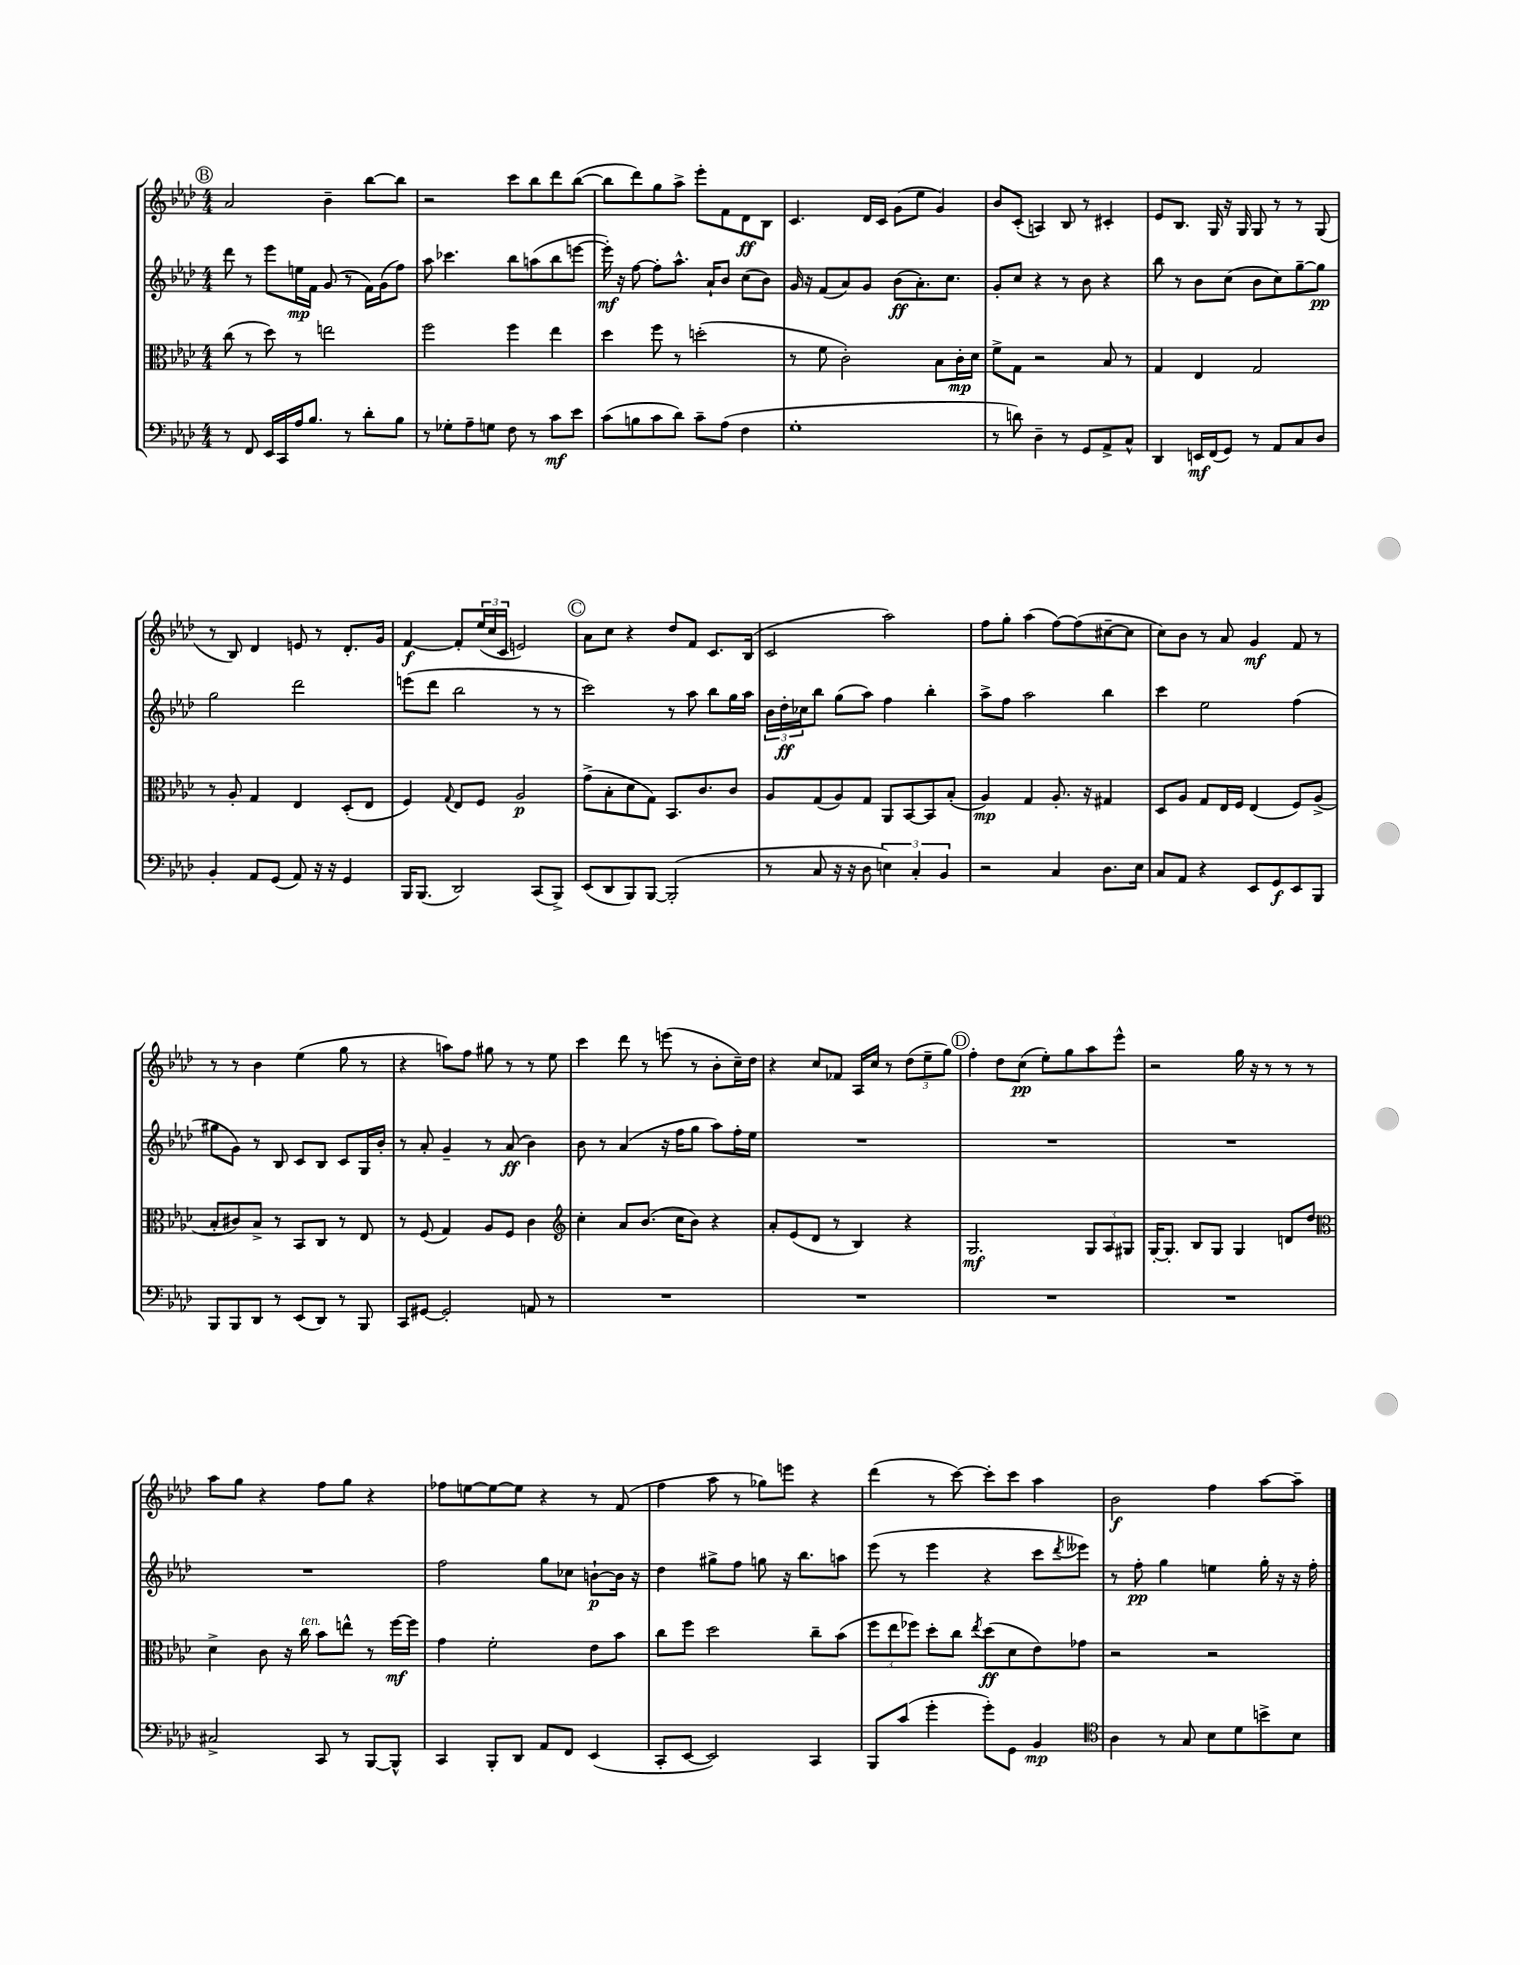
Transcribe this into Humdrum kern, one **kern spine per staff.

**kern	**kern	**kern	**kern
*staff4	*staff3	*staff2	*staff1
*clefF4	*clefC3	*clefG2	*clefG2
*k[b-e-a-d-]	*k[b-e-a-d-]	*k[b-e-a-d-]	*k[b-e-a-d-]
*M4/4	*M4/4	*M4/4	*M4/4
8r	(8cc	8ddd-	2a-
8FF	8r	8r	.
16EE-	8dd-)	8eee-	.
16CC	.	.	.
16A-	8r	16ee	.
8.B-	.	16f	.
.	2ee	(8g	4b-~
8r	.	8r	.
8d-'	.	16f)	[8bb-
.	.	(16g	.
8B-	.	8ff)	8bb-]
=	=	=	=
8r	2ff	8aa-	2r
8G-'	.	4.ccc-	.
8A-~	.	.	.
8G	.	.	.
8F	4ff	8bb-	8ccc
8r	.	(8aa	8bb-
8c	4ee-	8bb-	8ddd-
8e-	.	[8eee	([8bb-
=	=	=	=
(8c	4dd-	16eee'])	8bb-]
.	.	16r	.
8B	.	[8ff	8ddd-)
8c	8ff	8ff']	8gg
8d-)	8r	8.aa-^^	8aa-^
8c~	(2dd'	.	8eee-'
.	.	16a-`	.
(8A-	.	8b-	8f
4F	.	(8cc	8d-
.	.	8b-)	8B-
=	=	=	=
1G'	8r	16g	4.c
.	.	16r	.
.	8f	(8f	.
.	2c')	8a-)	.
.	.	8g	16d-
.	.	.	16c
.	.	(8b-	(8g
.	.	8.a-')	8ee-
.	8B-	.	4g)
.	.	8.cc	.
.	16c'	.	.
.	16d-	.	.
=	=	=	=
8r	8f^	8g'	8b-
8d)	8G	8cc	(8c'
4D-~	2r	4r	4A)
8r	.	8r	8B-
8GG	.	8b-	8r
8AA-^	8B-	4r	4c#'
8C^^	8r	.	.
=	=	=	=
4DD-	4G	8bb-	8e-
.	.	8r	8.B-
16EE	4E-	8b-	.
(16FF	.	.	16G
8GG)	.	(8cc	16r
.	.	.	16G
8r	2G	8b-	8G
8AA-	.	8cc)	8r
8C	.	[8gg~	8r
8D-	.	8gg]	(8G
=	=	=	=
4BB-'	8r	2gg	8r
.	8A-'	.	8B-)
8AA-	4G	.	4d-
(8GG	.	.	.
8AA-)	4E-	2ddd-	8e
16r	.	.	8r
16r	.	.	.
4GG	(8D-'	.	8.d-'
.	8E-	.	.
.	.	.	16g
=	=	=	=
16BBB-	4F)	(8eee	[4f
(8.BBB-	.	.	.
.	.	8ddd-	.
.	8qqG	.	.
2DD-)	8E-	2bb-	8f']
.	8F	.	(24ee-
.	.	.	24cc
.	.	.	24c
.	2A-	.	2e)
(8CC	.	8r	.
8BBB-^)	.	8r	.
=	=	=	=
(8EE-	(8g^	2ccc)	8a-
8DD-	8B-'	.	8cc
8BBB-)	8d-	.	4r
[8BBB-	8G)	.	.
(2BBB-']	8.BB-	8r	8dd-
.	.	8aa-	8f
.	8.c	.	.
.	.	8bb-	8.c
.	8c	16gg	.
.	.	16aa-	(16B-
=	=	=	=
8r	8A-	24b-	2c
.	.	24dd-'	.
.	.	24cc-	.
8C	(8G	8bb-	.
16r	8A-)	(8gg	.
16r	.	.	.
8D-	8G	8aa-)	.
6E)	8AA-	4ff	2aa-)
.	[8BB-	.	.
6C'	.	.	.
.	8BB-]	4bb-'	.
6BB-	.	.	.
.	(8B-'	.	.
=	=	=	=
2r	4A-)	8aa-^	8ff
.	.	8ff	8gg'
.	4G	2aa-	(4aa-
4C	8.A-'	.	[8ff)
.	.	.	(8ff]
.	16r	.	.
8.D-	4G#	4bb-	[8cc#~
.	.	.	8cc#]
16E-	.	.	.
=	=	=	=
8C	8D-	4ccc	8cc)
8AA-	8A-	.	8b-
4r	8G	2ee-	8r
.	16E-	.	8a-
.	16F	.	.
8EE-	(4E-	.	4g
8GG	.	.	.
8EE-	8F)	(4ff	8f
8BBB-	(8A-^	.	8r
=	=	=	=
8BBB-	8B-'	8gg#	8r
8BBB-	8c#)	8g)	8r
8DD-	8B-^	8r	4b-
8r	8r	8B-	.
(8EE-	8BB-	8c	(4ee-
8DD-)	8C	8B-	.
8r	8r	8c	8gg
8BBB-	8E-	16G	8r
.	.	16b-'	.
=	=	=	=
8CC	8r	8r	4r
[8GG#	(8F	8a-'	.
2GG#']	4G)	4g~	8aa)
.	.	.	8ff
.	8A-	8r	8gg#
.	8F	(8a-	8r
8AA	4c	4b-)	8r
8r	.	.	8ee-
=	=	=	=
*	*clefG2	*	*
1r	4cc'	8b-	4ccc
.	.	8r	.
.	8a-	(4a-	8ddd-
.	(8.b-	.	8r
.	.	16r	(8eee
.	16cc	16ff	.
.	8b-)	8gg	8r
.	4r	8aa-)	8b-'
.	.	16ff'	16cc~)
.	.	16ee-	16dd-
=	=	=	=
1r	8a-'	1r	4r
.	(8e-	.	.
.	8d-	.	8cc
.	8r	.	8f-
.	4B-)	.	16A-
.	.	.	16cc
.	.	.	8r
.	4r	.	(12dd-
.	.	.	12ee-~
.	.	.	12gg)
=	=	=	=
1r	2.G	1r	4ff'
.	.	.	8dd-
.	.	.	(8cc
.	.	.	8ee-')
.	.	.	8gg
.	12G	.	8aa-
.	12A-	.	.
.	.	.	8eee-^^
.	12G#	.	.
=	=	=	=
1r	[16G'	1r	2r
.	8.G']	.	.
.	8B-	.	.
.	8G	.	.
.	4G	.	16gg
.	.	.	16r
.	.	.	8r
.	8d	.	8r
.	8dd-	.	8r
=	=	=	=
*	*clefC3	*	*
2C#^	4d-^	1r	8aa-
.	.	.	8gg
.	8c	.	4r
.	16r	.	.
.	16cc	.	.
8CC	8b-	.	8ff
8r	8ee^^	.	8gg
[8BBB-	8r	.	4r
8BBB-^^]	[16ff	.	.
.	16ff]	.	.
=	=	=	=
4CC	4g	2ff	8ff-
.	.	.	[8ee
8BBB-'	2f'	.	8ee_
8DD-	.	.	8ee]
8AA-	.	8gg	4r
8FF	.	8cc-	.
(4EE-	8e-	[8b`	8r
.	8b-	16b]	(8f
.	.	16r	.
=	=	=	=
8CC'	8cc	4dd-	4ff
[8EE-	8ff	.	.
2EE-])	2dd-	8gg#^	8aa-
.	.	8ff	8r
.	.	8gg	8gg-)
.	.	16r	8eee
.	.	8.bb-	.
4CC	8cc~	.	4r
.	(8b-	8aa	.
=	=	=	=
8BBB-	12ff	(8eee-	(4ddd-
.	12ee-	.	.
(8c	.	8r	.
.	12ff-)	.	.
4g'	8dd-'	4eee-	8r
.	8cc	.	[8ccc)
.	8qee-	.	.
8g')	(8dd-	4r	8ccc']
8GG	8d-	.	8ccc
4BB-	8e-)	8ccc	4aa-
.	.	8qddd-	.
.	8g-	8eee--)	.
=	=	=	=
*clefC4	*	*	*
4A-	2r	8r	2b-
.	.	8ff'	.
8r	.	4gg	.
8G	.	.	.
8B-	2r	4ee	4ff
8d-	.	.	.
8b^	.	16gg'	[8aa-
.	.	16r	.
8B-	.	16r	8aa-~]
.	.	16ff'	.
==	==	==	==
*-	*-	*-	*-
